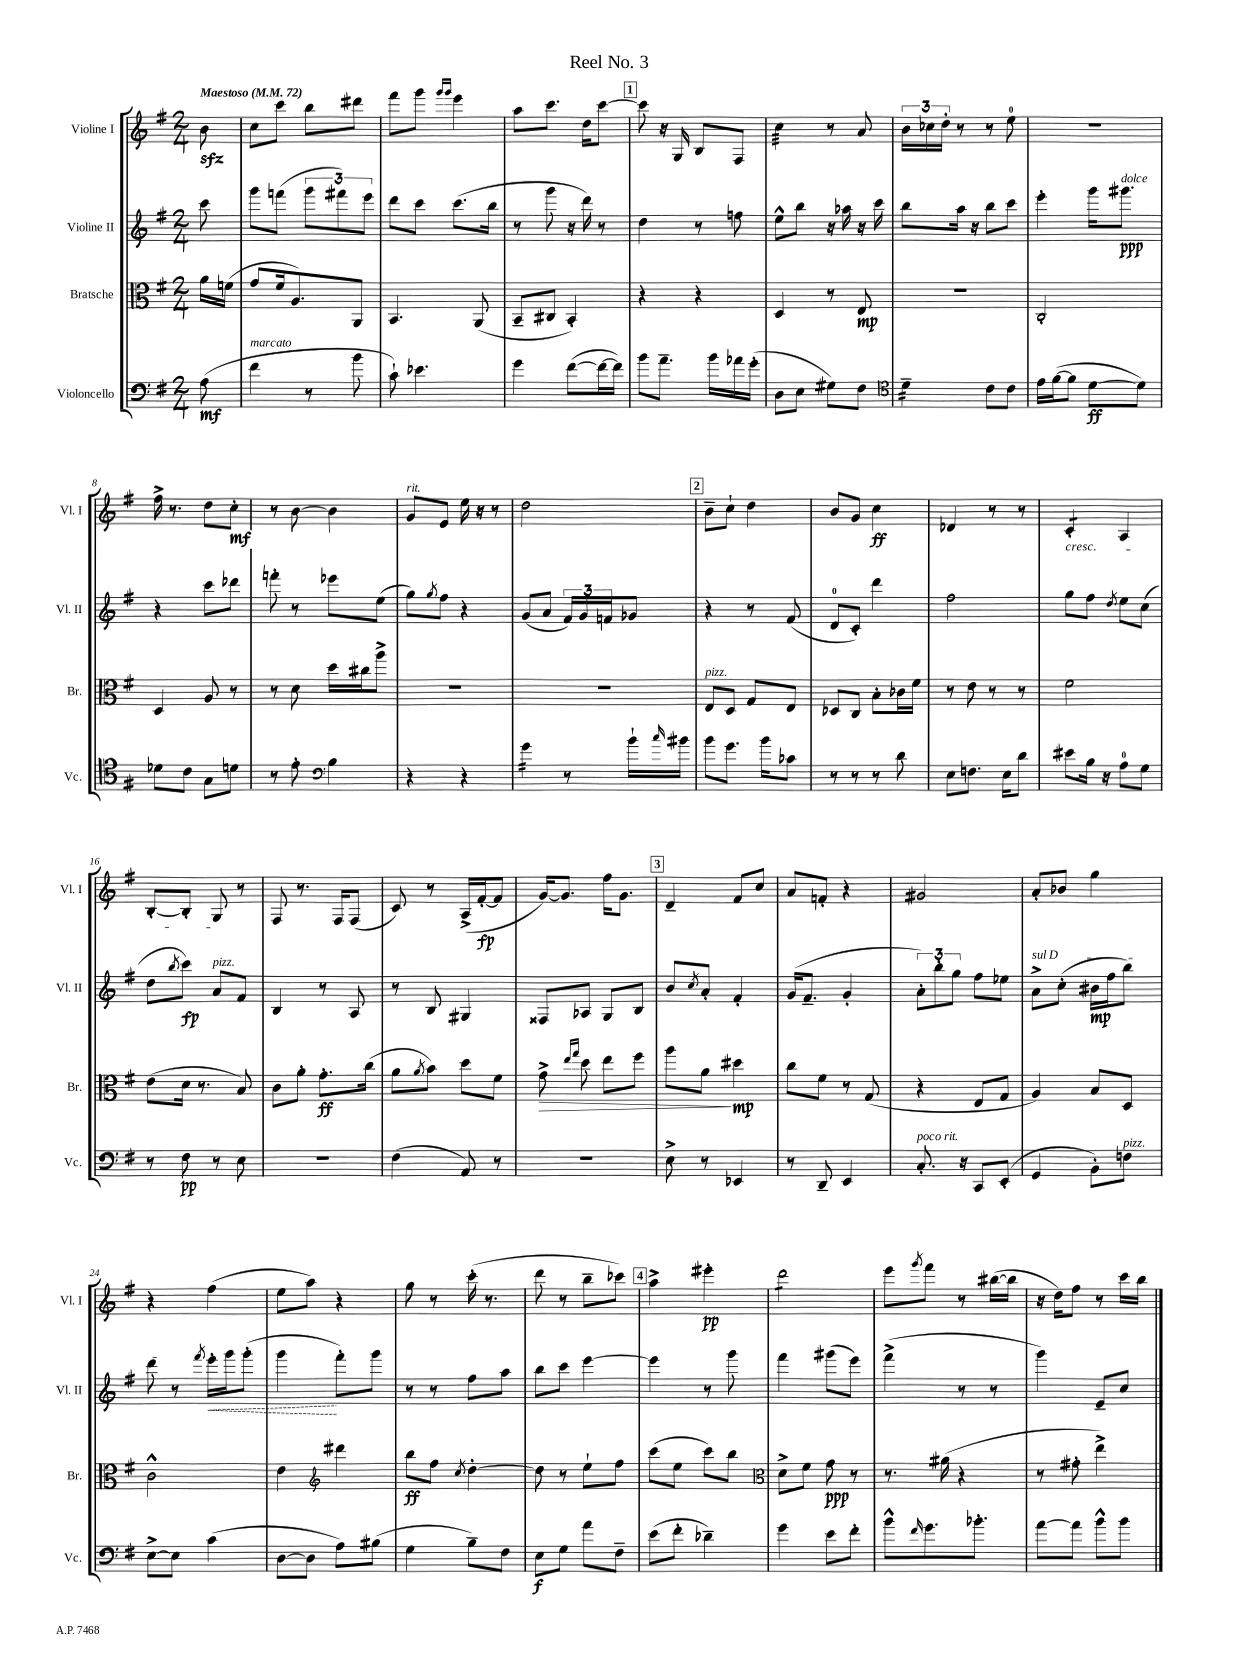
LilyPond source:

\header { title = "Reel No. 3" }
<<
\new StaffGroup <<
\new Staff = "s0" \with { instrumentName = "Violine I" shortInstrumentName = "Vl. I" } {
    \clef treble \key g \major \numericTimeSignature \time 2/4 \partial 8 \tempo "Maestoso" 4 = 72
    b'8\sfz |
    c''8 c'''8 b''8 dis'''8 |
    fis'''8 g'''8 \grace { g'''16 g'''16 } e'''4 |
    a''8 c'''8. d''16 c'''8~ |
    \mark \markup { \box "1" } c'''8 r16 g16 b8 fis8 |
    c''4:32 r8 a'8 |
    \tuplet 3/2 { b'16 ces''16 d''16-. } r8 r8 e''8-0 |
    r2 |
    fis''16-> r8. d''8 c''8-.\mf |
    r8 b'8~ b'4 |
    g'8^\markup { \italic "rit." } e'8 e''16 r16 r8 |
    d''2 |
    \mark \markup { \box "2" } b'8-- c''8-! d''4 |
    b'8 g'8 c''4\ff |
    des'4 r8 r8 |
    c'4:8-.\cresc a4 |
    b8~-. b8-. g8\! r8 |
    fis8 r8. fis16 fis8( |
    c'8) r8 a16->( fis'16~-.\fp fis'8 |
    g'16~) g'8. fis''16 g'8. |
    \mark \markup { \box "3" } d'4-- fis'8 c''8 |
    a'8 f'8-. r4 |
    gis'2 |
    a'8-. bes'8 g''4 |
    r4 fis''4( |
    e''8 a''8) r4 |
    g''8 r8 c'''16-.( r8. |
    d'''8 r8 b''8-- ces'''8) |
    \mark \markup { \box "4" } a''4-> eis'''4-.\pp |
    d'''2:8 |
    e'''8 \acciaccatura { g'''8 } fis'''8 r8 bis''16~( bis''16 |
    r16 d''16) fis''8 r8 c'''16 b''16 \bar "|." |
}
\new Staff = "s1" \with { instrumentName = "Violine II" shortInstrumentName = "Vl. II" } {
    \clef treble \key g \major \numericTimeSignature \time 2/4 \partial 8
    c'''8 |
    g'''8 f'''8( \tuplet 3/2 { g'''8 fis'''8) e'''8 } |
    d'''8 c'''8 c'''8.( b''16 |
    r8 g'''8 r16 d'''16) r8 |
    \mark \markup { \box "1" } d''4 r8 f''8 |
    e''8-^ b''8 r16 aes''16 r16 c'''16 |
    b''8 a''16 r16 b''8 c'''8 |
    e'''4-. g'''16 gis'''8.\ppp^\markup { \italic "dolce" } |
    r4 c'''8 des'''8 |
    f'''8-. r8 ees'''8 e''8( |
    g''8) \acciaccatura { g''8 } fis''8 r4 |
    g'8( a'8 \tuplet 3/2 { fis'16) g'16 f'16 } ges'8 |
    \mark \markup { \box "2" } r4 r8 fis'8( |
    d'8-0 c'8-.) d'''4 |
    fis''2 |
    g''8 fis''8 \acciaccatura { d''8 } e''8 c''8( |
    d''8 \acciaccatura { b''8 } c'''8\fp) a'8^\markup { \italic "pizz." } fis'8 |
    b4 r8 a8 |
    r8 b8 gis4 |
    fisis8 aes8 g8 b8 |
    \mark \markup { \box "3" } b'8 \acciaccatura { c''8 } a'8-. fis'4-. |
    g'16( fis'8.-- g'4-. |
    \tuplet 3/2 { a'8-.) b''8-. g''8 } fis''8 ees''8 |
    \once \override TextSpanner.bound-details.left.text = \markup { \italic "sul D" } a'8->\startTextSpan c''8-.( bis'16\mp fis''16 b''8) |
    d'''8\stopTextSpan r8 \acciaccatura { fis'''8 } \once \override Hairpin.style = #'dashed-line e'''16-.\< g'''16 g'''8-.( |
    g'''4\! fis'''8-.) g'''8 |
    r8 r8 fis''8 a''8 |
    b''8 c'''8 e'''4~ |
    \mark \markup { \box "4" } e'''4 r8 g'''8 |
    fis'''4 gis'''8( e'''8) |
    fis'''4->( r8 r8 |
    g'''4) e'8-- c''8 \bar "|." |
}
\new Staff = "s2" \with { instrumentName = "Bratsche" shortInstrumentName = "Br." } {
    \clef alto \key g \major \numericTimeSignature \time 2/4 \partial 8
    a'16 f'16( |
    g'8 fis'16 a8.) a,8 |
    b,4. a,8( |
    b,8-- cis8 b,4-.) |
    \mark \markup { \box "1" } r4 r4 |
    d4 r8 e8\mp |
    R2 |
    c2-. |
    d4 a8 r8 |
    r8 d'8 d''16 cis''16 a''8-> |
    r2 |
    R2 |
    \mark \markup { \box "2" } e8^\markup { \italic "pizz." } d8 g8 e8 |
    des8 c8 b8-. ces'16 fis'16 |
    r8 e'8 r8 r8 |
    fis'2 |
    e'8( d'16 r8. b8) |
    c'8 a'8-. g'8.-.\ff c''16( |
    a'8 \acciaccatura { a'8 } b'8) d''8 fis'8 |
    g'8->\> \grace { e''16 g''16 } d''8 e''8 fis''8 |
    \mark \markup { \box "3" } a''8 a'8\! dis''4\mp |
    c''8 fis'8 r8 g8( |
    r4 e8 g8 |
    a4) b8 d8 |
    c'2-^ |
    e'4 \clef treble dis'''4 |
    b''8\ff fis''8 \acciaccatura { c''8 } d''4~-. |
    d''8 r8 e''8-! fis''8 |
    \mark \markup { \box "4" } c'''8( e''8 c'''8) b''8 |
    \clef alto d'8-> fis'8 g'8\ppp r8 |
    r8. ais'16( r4 |
    r8 gis'8-. e''4->) \bar "|." |
}
\new Staff = "s3" \with { instrumentName = "Violoncello" shortInstrumentName = "Vc." } {
    \clef bass \key g \major \numericTimeSignature \time 2/4 \partial 8
    a8\mf( |
    fis'4^\markup { \italic "marcato" } r8 b'8 |
    c'8-!) ees'4. |
    g'4 fis'8~( fis'16~ fis'16) |
    \mark \markup { \box "1" } b'8 a'8.-- b'16 aes'16 g'16-.( |
    d8 e8 gis8) fis8 |
    \clef tenor d'4:16-- c'8 c'8 |
    e'16 fis'16~( fis'8 d'8~\ff d'8) |
    des'8 c'8 g8 d'8 |
    r8 e'8-. \clef bass b4 |
    r4 r4 |
    g'4:16 r8 b'16-! \grace { c''16 } bis'16 |
    \mark \markup { \box "2" } b'8 g'8. b'16 ces'8 |
    r8 r8 r8 d'8 |
    e8 f8. e16 d'8 |
    eis'8 b16 r16 a8-0 g8 |
    r8 fis8\pp r8 e8 |
    r2 |
    fis4( a,8) r8 |
    R2 |
    \mark \markup { \box "3" } e8-> r8 ees,4 |
    r8 d,8-- e,4 |
    c8.-.^\markup { \italic "poco rit." } r16 c,8 e,8-.( |
    g,4 b,8-.) f8^\markup { \italic "pizz." } |
    e8~-> e8 c'4( |
    d8~ d8 a8) bis8( |
    g4 b8--) fis8 |
    e8\f g8 a'8 fis8-- |
    \mark \markup { \box "4" } e'8( fis'8-. des'4--) |
    g'4 e'8 fis'8-. |
    b'8-^ \grace { fis'16 } g'8. bes'8.-. |
    a'8~ a'8 b'8-^ b'8 \bar "|." |
}
>>
>>
